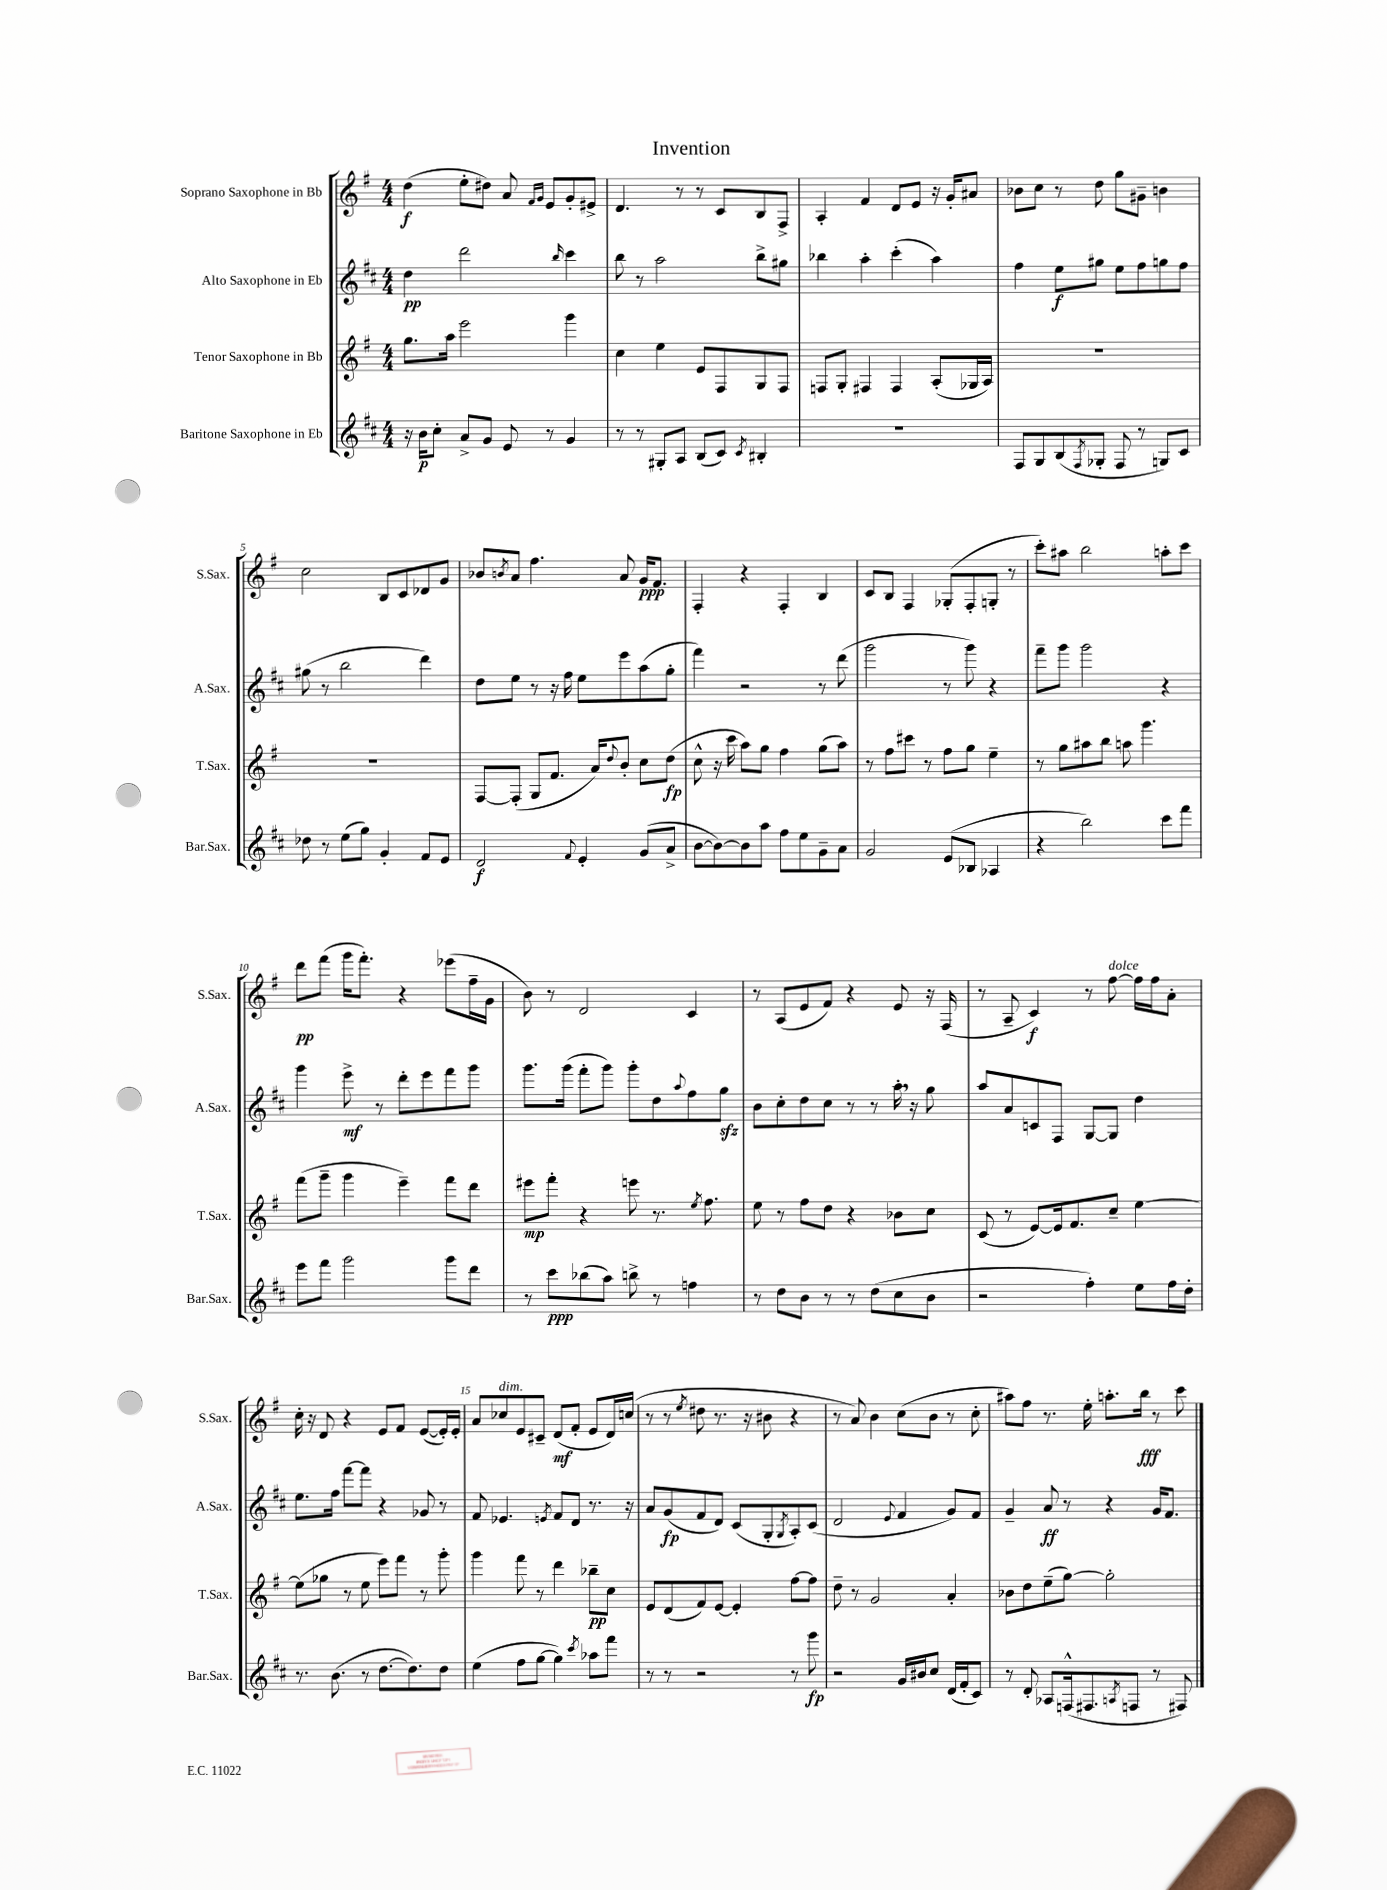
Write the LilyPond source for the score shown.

\header { title = "Invention" }
<<
\new StaffGroup <<
\new Staff = "s0" \with { instrumentName = "Soprano Saxophone in Bb" shortInstrumentName = "S.Sax." } {
    \clef treble \key g \major \numericTimeSignature \time 4/4
    d''4\f( e''8-. dis''8) a'8 \grace { fis'16 g'16 } e'8 g'8-. eis'8-> |
    d'4. r8 r8 c'8 b8 fis8-> |
    a4-. fis'4 d'8 e'8 r16 g'16-. ais'8 |
    bes'8 c''8 r8 d''8 g''8 gis'8-- b'4 |
    c''2 b8 c'8 des'8 g'8 |
    bes'8 \acciaccatura { b'8 } a'8 fis''4. a'8 g'16\ppp fis'8. |
    fis4-. r4 fis4-. b4 |
    c'8 b8 fis4 ges8-.( fis8-. g8-. r8 |
    c'''8-.) ais''8 b''2 a''8-. c'''8 |
    d'''8\pp fis'''8( g'''16 fis'''8.-.) r4 ees'''8( fis''16-- g'16 |
    b'8) r8 d'2 c'4 |
    r8 a8( e'8 fis'8) r4 e'8 r16 fis16( |
    r8 a8-- c'4\f) r8 fis''8~^\markup { \italic "dolce" } fis''16 fis''16 a'8-. |
    c''16-. r16 d'8 r4 e'8 fis'8 e'8~( e'16-.) e'16-. |
    a'8 ces''8^\markup { \italic "dim." } e'8 cis'8-- d'8\mf( fis'8-. e'8 d'16) c''16( |
    r8 r8 \acciaccatura { e''8 } dis''8 r8. r16 bis'8 r4 |
    r8 a'8) b'4 c''8( b'8 r8 c''8-. |
    ais''8) fis''8 r8. e''16-. a''8.-. b''16\fff r8 c'''8 \bar "|." |
}
\new Staff = "s1" \with { instrumentName = "Alto Saxophone in Eb" shortInstrumentName = "A.Sax." } {
    \clef treble \key d \major \numericTimeSignature \time 4/4
    d''4\pp d'''2 \grace { b''16 } cis'''4 |
    b''8 r8 a''2 b''8-> gis''8 |
    bes''4 a''4-. cis'''4-.( a''4) |
    fis''4 e''8\f gis''8 e''8 fis''8 g''8 fis''8 |
    gis''8( r8 b''2 d'''4) |
    d''8 e''8 r8 r16 fis''16 e''8 e'''8 a''8( g''8-. |
    fis'''4) r2 r8 d'''8( |
    g'''2 r8 g'''8) r4 |
    fis'''8-- g'''8 g'''2 r4 |
    g'''4 e'''8->\mf r8 d'''8-. e'''8 fis'''8 g'''8 |
    g'''8. g'''16( fis'''8-. g'''8) g'''8-. d''8 \appoggiatura { a''8 } fis''8 g''8\sfz |
    b'8 cis''8-. d''8 cis''8 r8 r8 a''16-. \breathe r16 g''8 |
    a''8 a'8 c'8 fis8 g8~ g8 d''4 |
    e''8. fis''16 fis'''8~ fis'''8 r4 ges'8 r8 |
    fis'8 ees'4. \acciaccatura { e'8 } fis'8 d'8 r8. r16 |
    a'8 g'8\fp( fis'8 d'8) cis'8( g8-. \acciaccatura { g8 } a8-.) cis'8( |
    d'2 \appoggiatura { e'8 } fis'4 g'8) fis'8 |
    g'4-- a'8\ff r8 r4 g'16 fis'8. \bar "|." |
}
\new Staff = "s2" \with { instrumentName = "Tenor Saxophone in Bb" shortInstrumentName = "T.Sax." } {
    \clef treble \key g \major \numericTimeSignature \time 4/4
    g''8. a''16 e'''2 g'''4 |
    c''4 e''4 e'8 fis8 g8 fis8 |
    f8 g8-. fis4 fis4 a8-.( ges16 a16) |
    R1 |
    R1 |
    fis8~ fis8-.( g8 fis'8. a'16) \appoggiatura { d''8 } b'8-. c''8 d''8\fp( |
    c''8-^ r16 c'''16 a''8) g''8 fis''4 g''8( a''8) |
    r8 fis''8 cis'''8 r8 fis''8 g''8 e''4-- |
    r8 g''8 ais''8 b''8 a''8 g'''4. |
    fis'''8( g'''8-- g'''4 e'''4--) fis'''8 d'''8 |
    eis'''8\mp fis'''8-. r4 e'''8 r8. \acciaccatura { e''8 } fis''8. |
    e''8 r8 fis''8 d''8 r4 bes'8 c''8 |
    c'8( r8 e'8~) e'16 fis'8. c''8-- e''4~ |
    e''8( ges''8 r8 e''8 e'''8) fis'''8 r8 g'''8-. |
    g'''4 fis'''8 r8 d'''4 bes''8--\pp c''8 |
    e'8 d'8( fis'8) e'8~ e'4-. fis''8~ fis''8 |
    d''8-- r8 g'2 a'4-. |
    bes'8 d''8 e''8--( g''8~) g''2-. \bar "|." |
}
\new Staff = "s3" \with { instrumentName = "Baritone Saxophone in Eb" shortInstrumentName = "Bar.Sax." } {
    \clef treble \key d \major \numericTimeSignature \time 4/4
    r16 b'16\p cis''8-. a'8-> g'8 e'8 r8 g'4 |
    r8 r8 gis8-. a8 b8( cis'8) \acciaccatura { cis'8 } bis4-. |
    R1 |
    fis8 g8 b8( \acciaccatura { fis8 } ges8-. fis8 r8 g8) cis'8 |
    des''8 r8 e''8( g''8) g'4-. fis'8 e'8 |
    d'2\f \appoggiatura { fis'8 } e'4-. g'8( a'8-> |
    b'8~ b'8~) b'8 a''8 fis''8 e''8 g'8-- a'8 |
    g'2 e'8( bes8 aes4 |
    r4 b''2) cis'''8 fis'''8 |
    e'''8 fis'''8 g'''2 g'''8 d'''8 |
    r8 cis'''8\ppp bes''8( a''8) b''8-> r8 f''4 |
    r8 d''8 b'8 r8 r8 d''8( cis''8 b'8 |
    r2 fis''4-.) e''8 fis''16 d''16-. |
    r8. b'8.( r8 d''8.~ d''8.) d''8 |
    e''4( fis''8 g''8~ g''4) \acciaccatura { cis'''8 } aes''8 fis'''8 |
    r8 r8 r2 r8 g'''8\fp |
    r2 g'16 bis'16 cis''8 d'16( fis'16-. cis'8) |
    r8 d'8-. aes8 f16-^( fis8. \acciaccatura { a8 } f8 r8 fis8) \bar "|." |
}
>>
>>
\layout { \context { \Score \override BarNumber.break-visibility = ##(#f #t #t) barNumberVisibility = #(every-nth-bar-number-visible 5) } }
